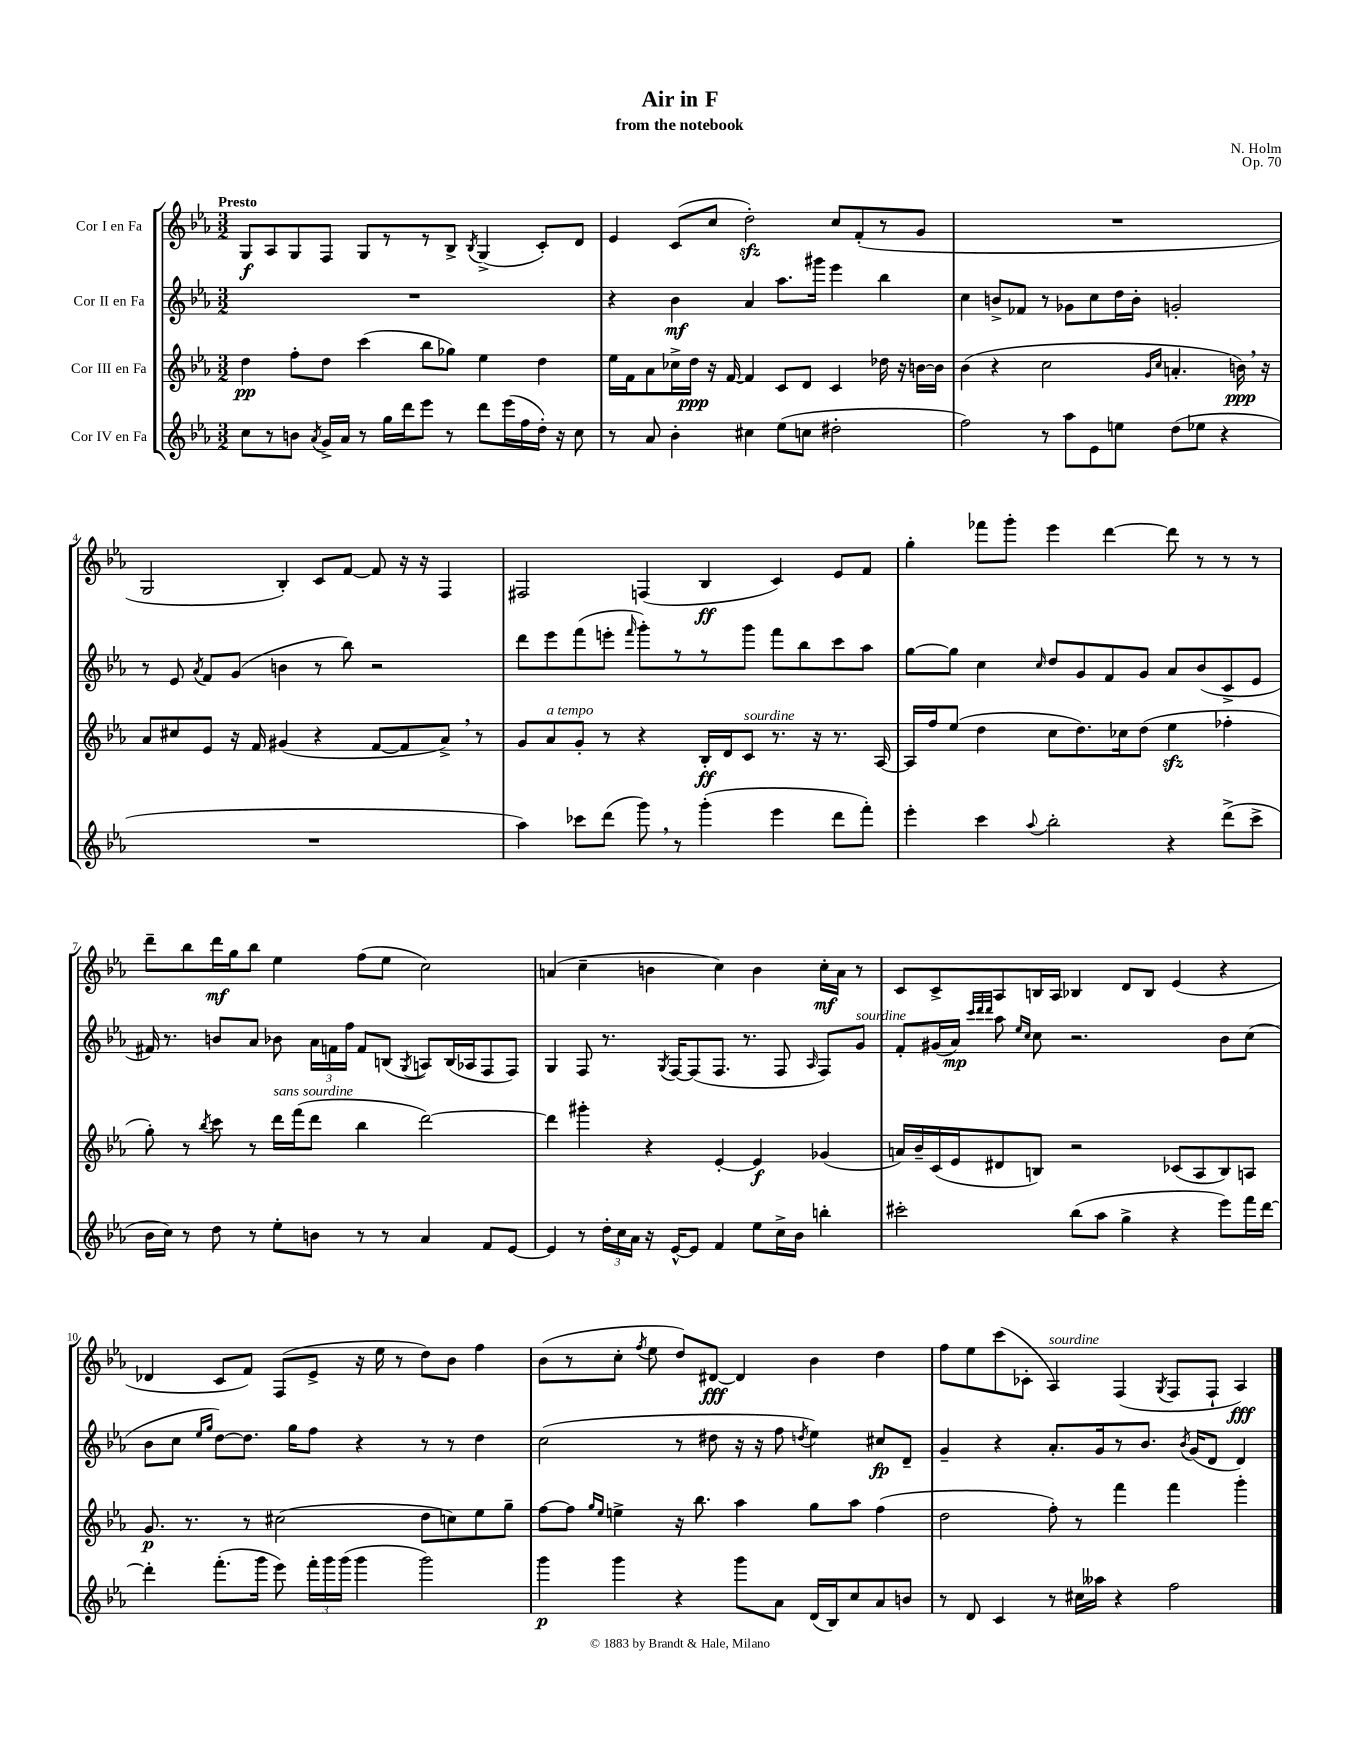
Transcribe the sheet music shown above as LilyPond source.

\header { title = "Air in F" composer = "N. Holm" subtitle = "from the notebook" opus = "Op. 70" }
<<
\new StaffGroup <<
\new Staff = "s0" \with { instrumentName = "Cor I en Fa" } {
    \clef treble \key ees \major \numericTimeSignature \time 3/2 \tempo "Presto"
    \autoBeamOff g8[\f aes8 g8 f8] g8[ r8 r8 bes8]-> \acciaccatura { bes8 } g4->( c'8[-.) d'8] |
    ees'4 c'8[( c''8] d''2-.\sfz) c''8[ f'8-.( r8 g'8] |
    R1. |
    g2 bes4-.) c'8[ f'8]~ f'8 r16 r16 f4 |
    fis2 f4( bes4\ff c'4) ees'8[ f'8] |
    g''4-. fes'''8[ g'''8]-. ees'''4 d'''4~ d'''8 r8 r8 r8 |
    d'''8[-- bes''8 d'''16\mf g''16 bes''8] ees''4 f''8[( ees''8] c''2) |
    a'4( c''4-- b'4 c''4) b'4 c''16[-.\mf a'16] r8 |
    c'8[ c'8-> aes8 b16 aes16] bes4 d'8[ bes8] ees'4( r4 |
    des'4 c'8[ f'8]) f8[( ees'8]-> r16 ees''16 r8 d''8[) bes'8] f''4 |
    bes'8[( r8 c''8]-. \acciaccatura { f''8 } ees''8 d''8[) dis'8]~\fff dis'4 bes'4 d''4 |
    f''8[ ees''8 c'''8( ces'8]-. aes4^\markup { \italic "sourdine" }) f4( \acciaccatura { g8 } f8[ f8]-! aes4\fff) \bar "|." |
}
\new Staff = "s1" \with { instrumentName = "Cor II en Fa" } {
    \clef treble \key ees \major \numericTimeSignature \time 3/2
    \autoBeamOff R1. |
    r4 bes'4\mf aes'4 aes''8.[ gis'''16] ees'''4 bes''4 |
    c''4 b'8[-> fes'8] r8 ges'8[ c''8 d''16 b'16]-. g'2-. |
    r8 ees'8 \acciaccatura { aes'8 } f'8[ g'8]( b'4 r8 bes''8) r2 |
    d'''8[ ees'''8 f'''8( e'''8]-. \grace { f'''16 } g'''8[-.) r8 r8 g'''8] f'''8[ bes''8 c'''8 aes''8] |
    g''8[~ g''8] c''4 \grace { c''16 } d''8[ g'8 f'8 g'8] aes'8[ bes'8( c'8-> ees'8] |
    fis'16) r8. b'8[ aes'8] bes'8 \tuplet 3/2 { aes'16[ f'16 f''16] } f'8[ b8]( \acciaccatura { g8 } a8[) b16( aes16 f8 f8]) |
    g4 f8 r8. \acciaccatura { g8 } f16[~ f8( f8.] r8. f8 \grace { aes16 } f8[) g'8]^\markup { \italic "sourdine" } |
    f'8[-. gis'16( aes'16]\mp) \grace { c'''32[ d'''32 d'''32] } aes''8 \grace { ees''16[ c''16] } c''8 r2. bes'8[ c''8]( |
    bes'8[ c''8] \grace { ees''16[ g''16] } d''8[~) d''8.] g''16[ f''8] r4 r8 r8 d''4 |
    c''2( r8 dis''8 r16 r16 f''8 \acciaccatura { d''8 } ees''4) cis''8[\fp d'8]-- |
    g'4-- r4 aes'8.[-. g'16 r8 bes'8.] \acciaccatura { bes'8 } g'16[( d'8] d'4) \bar "|." |
}
\new Staff = "s2" \with { instrumentName = "Cor III en Fa" } {
    \clef treble \key ees \major \numericTimeSignature \time 3/2
    \autoBeamOff d''4\pp f''8[-. d''8] c'''4( bes''8[ ges''8]) ees''4 d''4 |
    ees''16[ f'16 aes'8 ces''16-> d''16]\ppp r16 f'16~ f'4 c'8[ d'8] c'4 des''16 r16 b'16[~ b'16] |
    bes'4( r4 c''2 \grace { g'16[ c''16] } a'4.-. b'16\ppp) \breathe r16 |
    aes'8[ cis''8 ees'8] r16 f'16 gis'4( r4 f'8[~ f'8 aes'8]->) \breathe r8 |
    g'8[ aes'8^\markup { \italic "a tempo" } g'8]-. r8 r4 bes16[-.\ff d'16 c'8]^\markup { \italic "sourdine" } r8. r16 r8. aes16~ |
    aes16[ f''16 ees''8]( d''4 c''8[ d''8.) ces''16 d''8]( ees''4\sfz fes''4-. |
    g''8-.) r8 \acciaccatura { bes''8 } c'''8 r8 d'''16[^\markup { \italic "sans sourdine" } f'''16( d'''8] bes''4 d'''2~) |
    d'''4 gis'''4-. r4 ees'4~-. ees'4\f ges'4( |
    a'16[) bes'16-- c'16( ees'16 dis'8 b8]) r2 ces'8[( aes8 b8) a8] |
    g'8.\p r8. r8 cis''2( d''8[ c''8) ees''8 g''8]-- |
    f''8[~ f''8] \grace { g''16[ ees''16] } e''4-> r16 bes''8. aes''4 g''8[ aes''8] f''4( |
    d''2 f''8-.) r8 f'''4 f'''4 g'''4-. \bar "|." |
}
\new Staff = "s3" \with { instrumentName = "Cor IV en Fa" } {
    \clef treble \key ees \major \numericTimeSignature \time 3/2
    \autoBeamOff c''8[ r8 b'8] \acciaccatura { aes'8 } g'16[-> aes'16] r8 g''16[ d'''16 ees'''8] r8 d'''8[ ees'''16( f''16 d''16]-.) r16 c''8 |
    r8 aes'8 bes'4-. cis''4 ees''8[( c''8] dis''2-. |
    f''2) r8 aes''8[ ees'8 e''8] d''8[( ees''8] r4 |
    R1. |
    aes''4) ces'''8[ d'''8]( g'''8) \breathe r8 g'''4-.( ees'''4 d'''8[ f'''8]-.) |
    ees'''4-. c'''4 \appoggiatura { aes''8 } bes''2-. r4 d'''8[->( c'''8]-> |
    bes'16[ c''16]) r8 d''8 r8 ees''8[-. b'8] r8 r8 aes'4 f'8[ ees'8]~ |
    ees'4 r8 \tuplet 3/2 { d''16[-. c''16 aes'16] } r16 ees'16[~-^ ees'8] f'4 ees''8[ c''16-> bes'16] b''4-. |
    cis'''2-. bes''8[( aes''8] g''4-> r4 ees'''8[) f'''16 d'''16]~ |
    d'''4-. f'''8.[-.( g'''16] ees'''8) \tuplet 3/2 { f'''16[-. g'''16 g'''16]( } g'''4 g'''2) |
    g'''4\p g'''4 r4 g'''8[ aes'8] d'16[( bes16) c''8 aes'8 b'8] |
    r8 d'8 c'4 r8 cis''16[ aeses''16] r4 f''2 \bar "|." |
}
>>
>>
